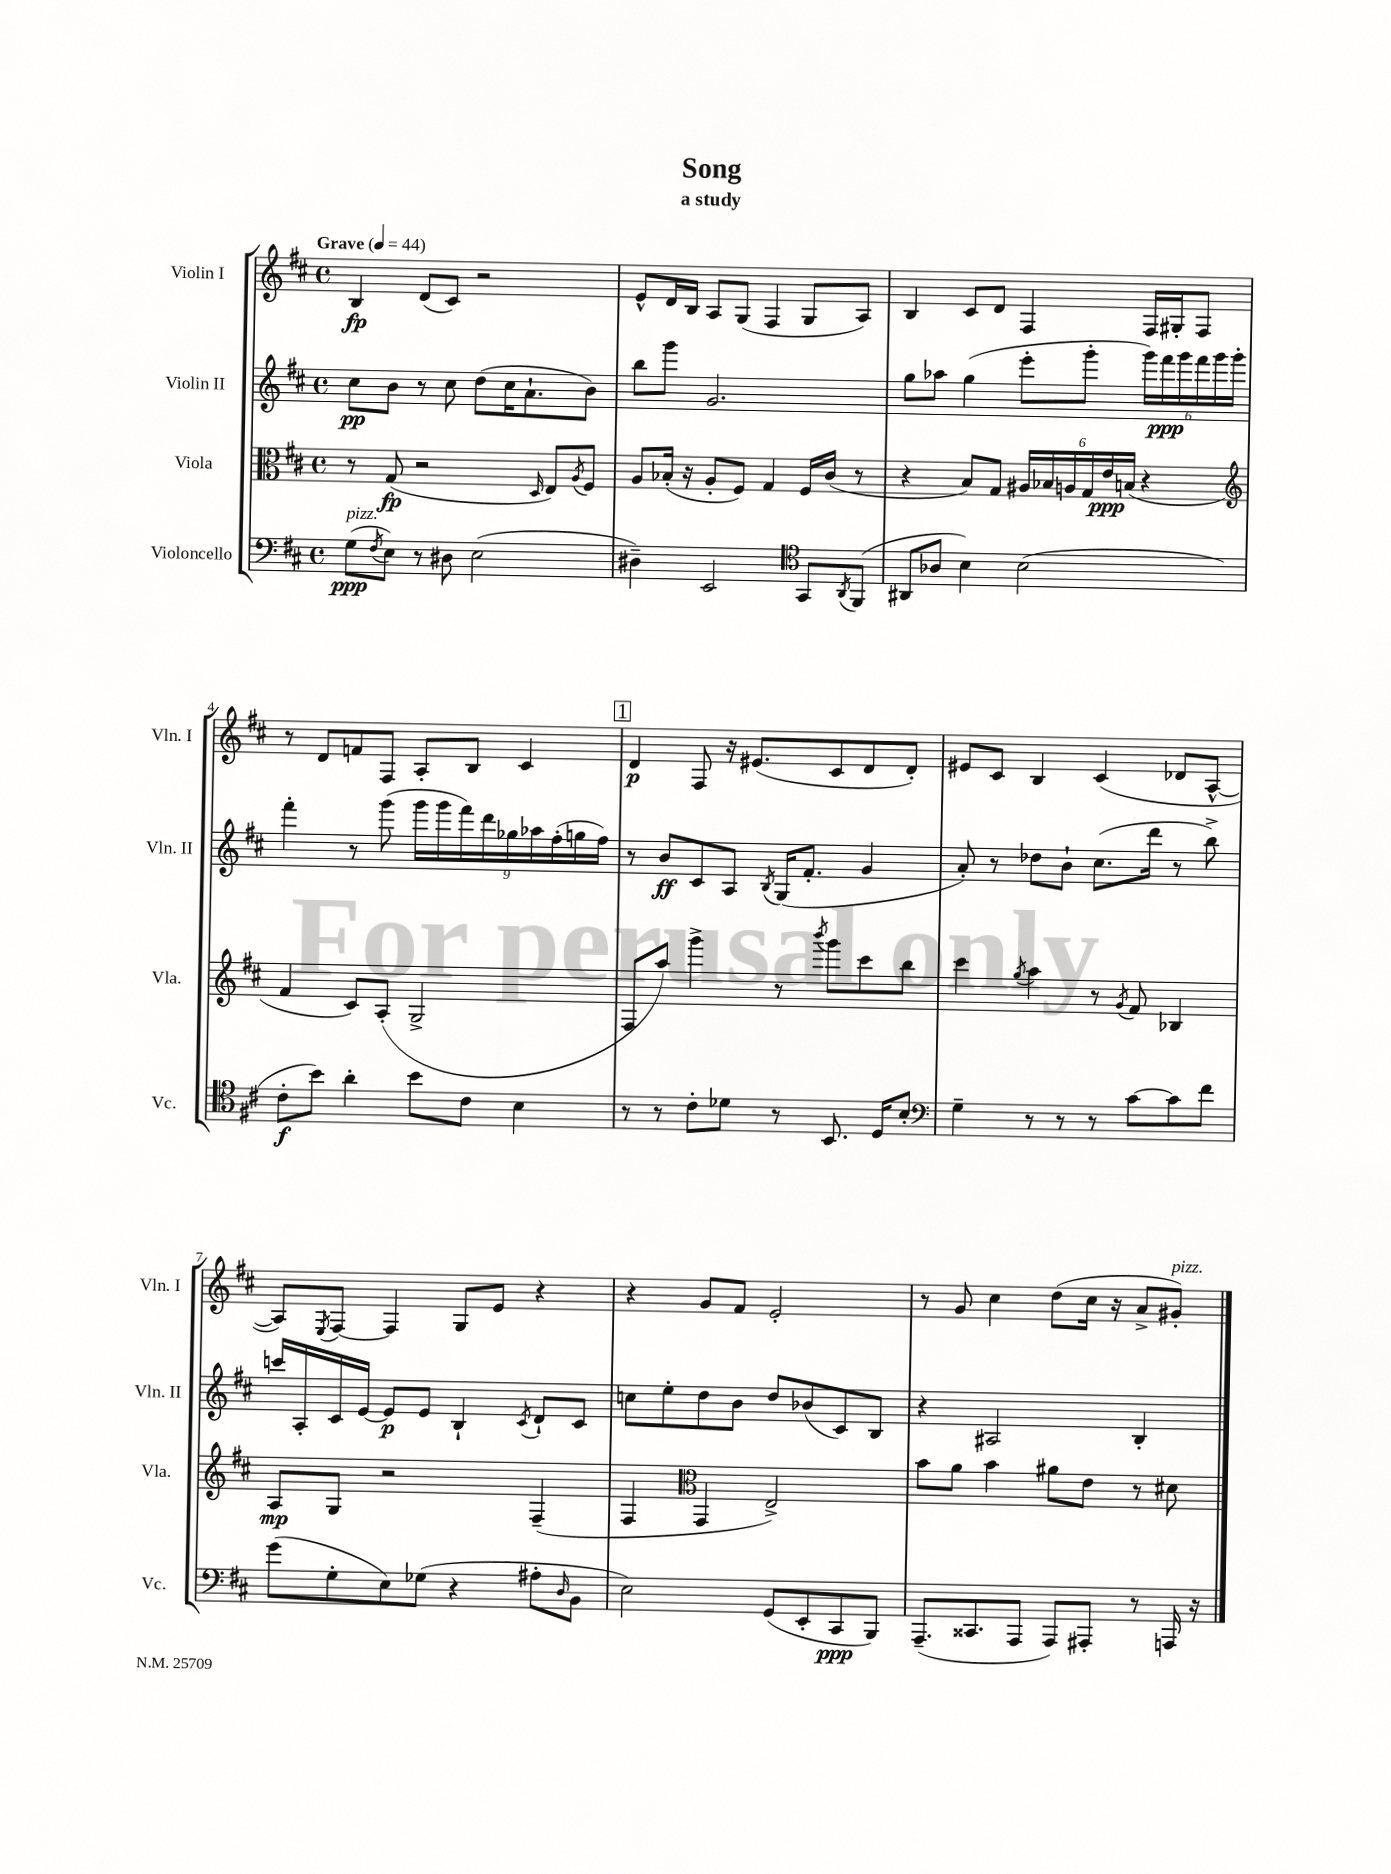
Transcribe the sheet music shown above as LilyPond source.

\header { title = "Song" subtitle = "a study" }
<<
\new StaffGroup <<
\new Staff = "s0" \with { instrumentName = "Violin I" shortInstrumentName = "Vln. I" } {
    \clef treble \key d \major \defaultTimeSignature \time 4/4 \tempo "Grave" 4 = 44
    b4\fp d'8( cis'8) r2 |
    e'8-^ d'16 b16 a8 g8( fis4 g8 a8) |
    b4 cis'8 d'8 fis4 fis16 gis16-. fis8 |
    r8 d'8 f'8 fis8 a8-. b8 cis'4 |
    \mark \markup { \box "1" } d'4\p fis8 r16 eis'8.( cis'8 d'8 d'8-.) |
    eis'8 cis'8 b4 cis'4( des'8 a8~-^ |
    a8) \acciaccatura { e8 } fis8~ fis4 g8 e'8 r4 |
    r4 g'8 fis'8 e'2-. |
    r8 g'8 cis''4 d''8( cis''16 r16 a'8-> gis'8-.^\markup { \italic "pizz." }) \bar "|." |
}
\new Staff = "s1" \with { instrumentName = "Violin II" shortInstrumentName = "Vln. II" } {
    \clef treble \key d \major \defaultTimeSignature \time 4/4
    cis''8\pp b'8 r8 cis''8 d''8( cis''16 a'8.-! b'8) |
    b''8 g'''8 g'2. |
    g''8 aes''8 g''4( e'''8-. g'''8-. \tuplet 6/4 { g'''16) fis'''16\ppp g'''16 fis'''16 g'''16 g'''16-. } |
    fis'''4-. r8 g'''8( \tuplet 9/8 { g'''16 g'''16 fis'''16) d'''16 ges''16 aes''16 fis''16-.( g''16 fis''16) } |
    \mark \markup { \box "1" } r8 b'8\ff cis'8 a8 \acciaccatura { b8 } g16( fis'8.-. g'4 |
    a'8-.) r8 des''8 b'8-! cis''8.( d'''16 r8 b''8->) |
    c'''16 a16-. cis'16 e'16~ e'8\p e'8 b4-! \acciaccatura { cis'8 } d'8-! cis'8 |
    c''8 e''8-. d''8 b'8 d''8 bes'8( cis'8) b8 |
    r4 ais2 b4-. \bar "|." |
}
\new Staff = "s2" \with { instrumentName = "Viola" shortInstrumentName = "Vla." } {
    \clef alto \key d \major \defaultTimeSignature \time 4/4
    r8 g8\fp( r2 \grace { d16 } e8) \acciaccatura { a8 } fis8 |
    a8 bes16-.( r16 a8-. fis8) g4 fis16 cis'16( r8 |
    r4 b8) g8 \tuplet 6/4 { ais16 bes16 a16 g16 e'16\ppp b16( } r4 |
    \clef treble fis'4 cis'8) a8-.( g2-> |
    \mark \markup { \box "1" } fis8 a''8) g'''4-> r8 \acciaccatura { b'''8 } g'''8 cis'''8 b''8 |
    cis'''4 \acciaccatura { g''8 } a''4 r8 \acciaccatura { g'8 } fis'8 bes4 |
    a8\mp g8 r2 fis4--( |
    fis4 \clef alto g,4 e2->) |
    b'8 a'8 b'4 ais'8 e'8 r8 dis'8 \bar "|." |
}
\new Staff = "s3" \with { instrumentName = "Violoncello" shortInstrumentName = "Vc." } {
    \clef bass \key d \major \defaultTimeSignature \time 4/4
    g8\ppp^\markup { \italic "pizz." }( \acciaccatura { fis8 } e8) r8 dis8 e2( |
    dis4--) e,2 \clef tenor g,8 \acciaccatura { a,8 } fis,8( |
    ais,8 aes8 b4) b2( |
    cis'8-.\f b'8) a'4-. b'8 cis'8 b4 |
    \mark \markup { \box "1" } r8 r8 cis'8-. des'8 r8 b,8. d16 b8-. |
    \clef bass g4-- r8 r8 r8 cis'8~ cis'8 fis'8 |
    g'8( g8-. e8) ges8( r4 ais8-. \grace { d16 } b,8 |
    e2) g,8( e,8-. cis,8\ppp b,,8) |
    a,,8.--( cisis,8. a,,8 a,,8) ais,,8-. r8 a,,16 r16 \bar "|." |
}
>>
>>
